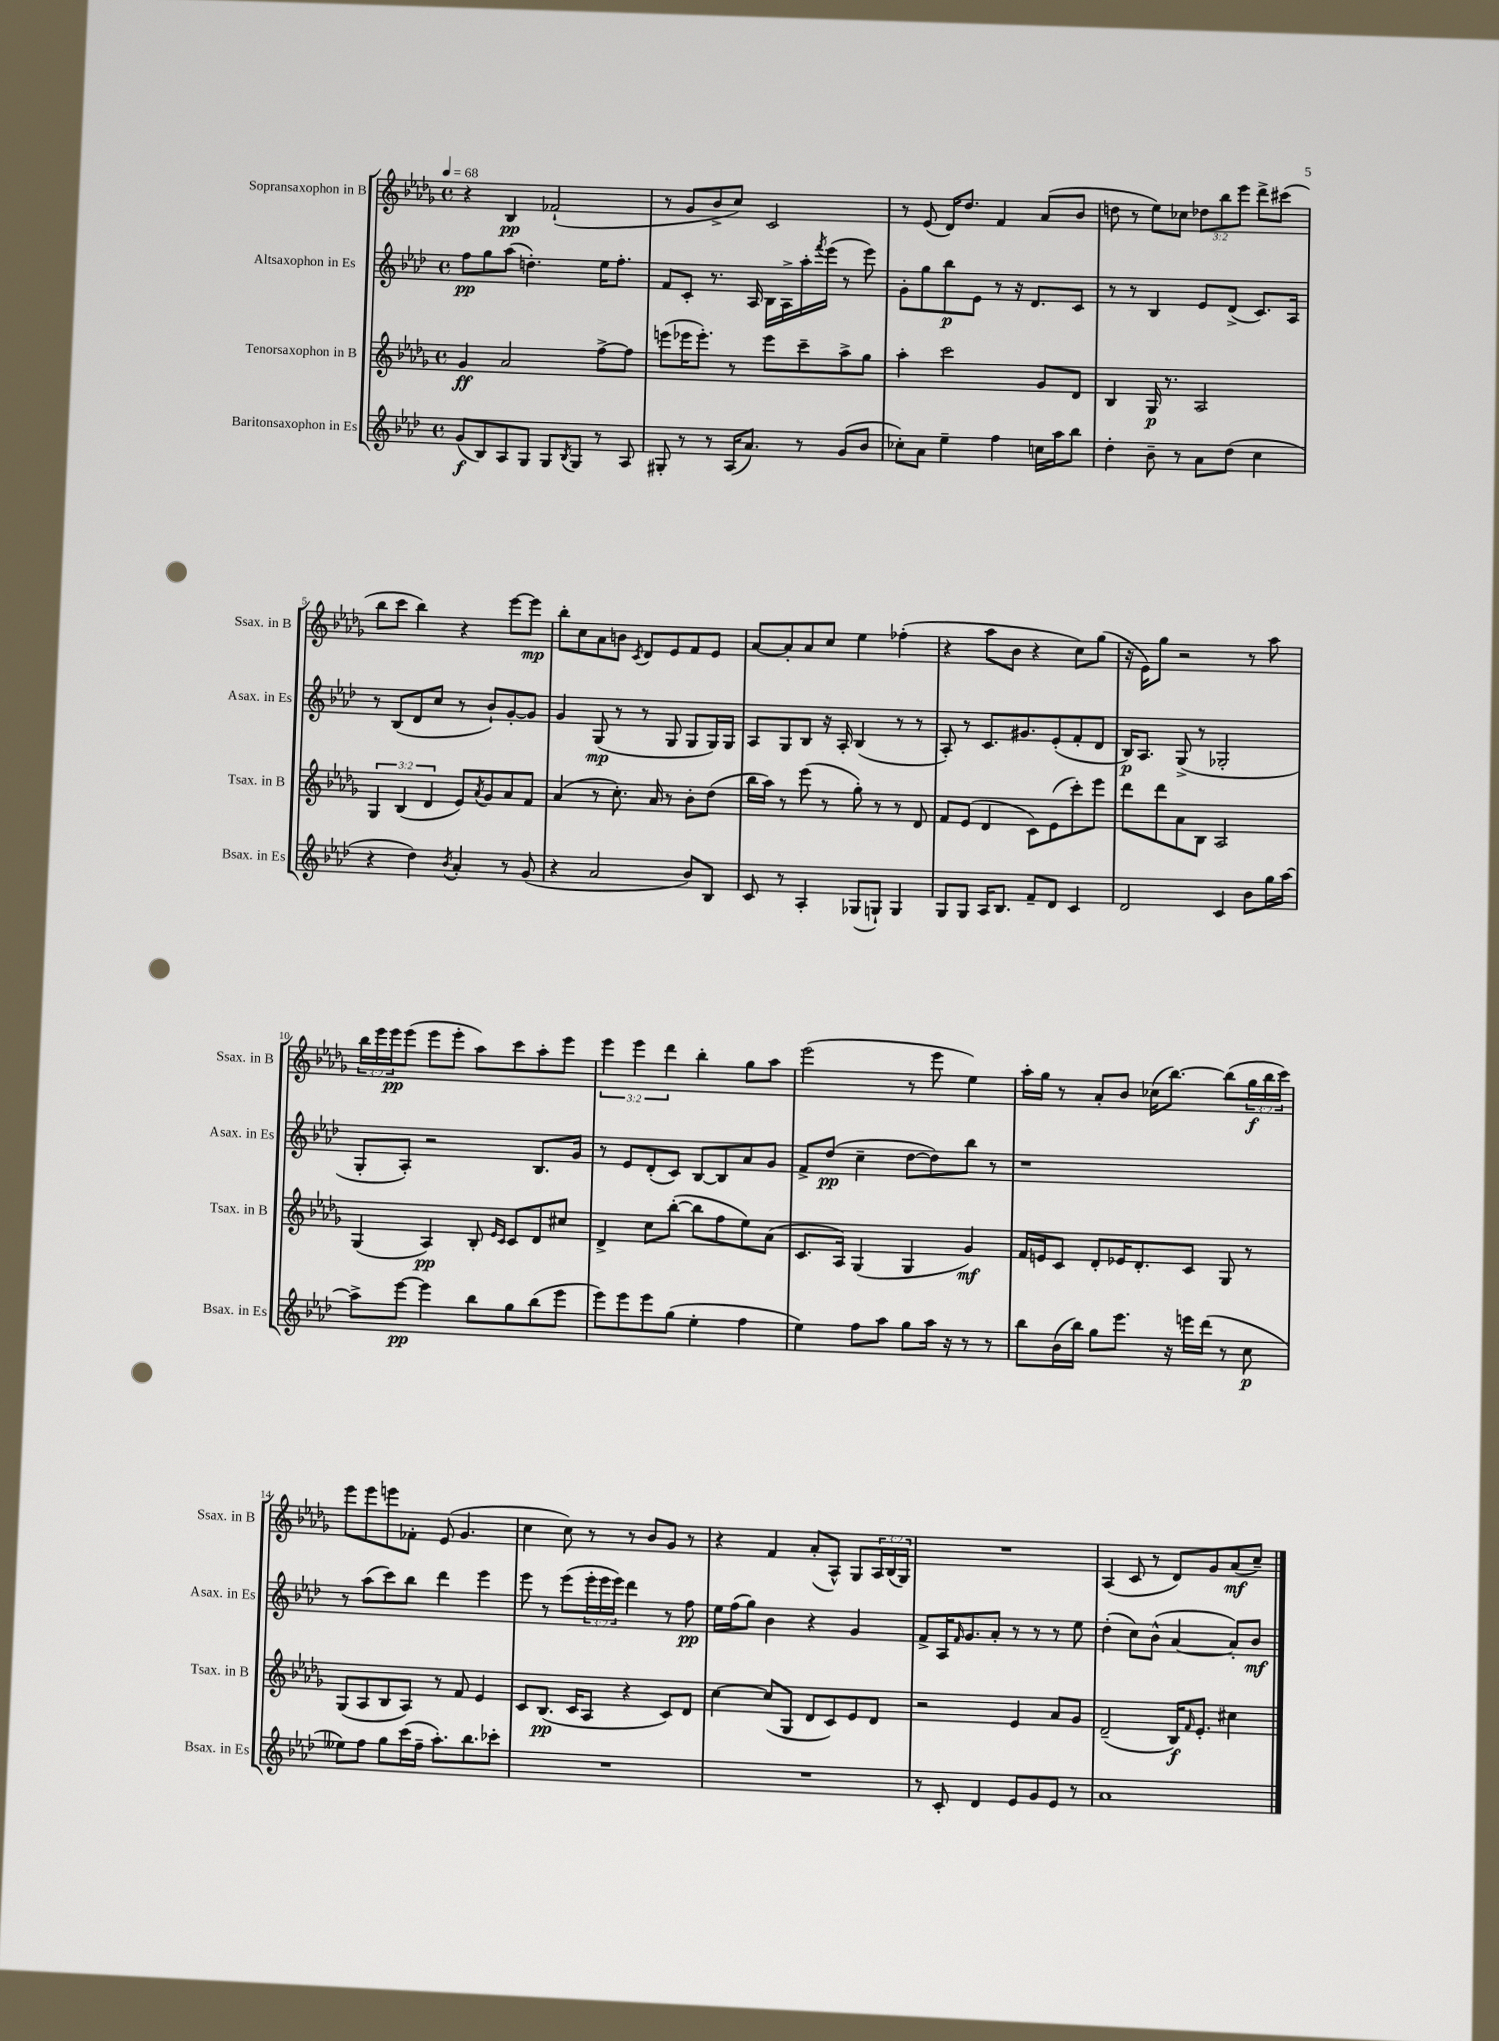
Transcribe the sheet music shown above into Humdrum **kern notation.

**kern	**kern	**kern	**kern
*staff4	*staff3	*staff2	*staff1
*clefG2	*clefG2	*clefG2	*clefG2
*k[b-e-a-d-]	*k[b-e-a-d-g-]	*k[b-e-a-d-]	*k[b-e-a-d-g-]
*M4/4	*M4/4	*M4/4	*M4/4
*met(c)	*met(c)	*met(c)	*met(c)
*MM68	*MM68	*MM68	*MM68
(8g	4g-	8ff	4r
8B-)	.	8gg	.
8A-	2a-	(8aa-	4B-
8G	.	4.dd')	.
8G	.	.	(2f-`
8qB-	.	.	.
8G	.	.	.
8r	[8ff^	16ee-	.
.	.	8.ff'	.
8A-	8ff]	.	.
=	=	=	=
8G#'	(8eee	8f	8r
8r	16eee-	8c'	8g-
.	8.eee-')	.	.
8r	.	8.r	8b-^
(16A-	8r	.	8cc)
8.a-)	.	16A-	.
.	8eee-	16B-	2c
.	.	16A-^	.
8r	8ccc~	16aa-'	.
.	.	8qfff	.
.	.	(16eee-	.
(8g	8aa-^	8r	.
8b-	8gg-	8eee-)	.
=	=	=	=
8cc-')	4aa-'	8g'	8r
8a-	.	8gg	(8e-
4ee-~	2ccc	8bb-	16d-)
.	.	.	8.dd-
.	.	8e-	.
4ff	.	8r	4f
.	.	16r	.
.	.	8.d-	.
16cc	8g-	.	(8a-
16aa-	.	.	.
8bb-	8d-	8c	8b-
=	=	=	=
4dd-'	4B-	8r	8dd
.	.	8r	8r
8b-~	16G-	4B-	8ee-)
.	8.r	.	.
8r	.	.	8cc-
8a-	2A-	8e-	12dd-
.	.	.	12bb-
(8dd-	.	(8d-^	.
.	.	.	12eee-
4cc	.	8.c)	8ddd-^
.	.	.	(8ccc#
.	.	16A-	.
=	=	=	=
4r	6G-	8r	8bb-
.	.	(8B-	8ccc
.	(6B-	.	.
4dd-)	.	8d-	4bb-)
.	6d-	.	.
.	.	8cc	.
8qb-	.	.	.
4a-'	8e-)	8r	4r
.	8qa-	.	.
.	8g-	8b-`)	.
8r	8a-	[8g'	[8eee-
(8g	8f	8g]	8eee-]
=	=	=	=
4r	(4a-	4g	8bb-'
.	.	.	8cc
2a-	8r	(8G	8a-
.	8.cc')	8r	8b
.	.	.	8qc
.	.	8r	8d-
.	16a-	.	.
.	8r	8G	8e-
8b-)	8b-'	8G	8f
8B-	(8dd-	16G)	8e-
.	.	16G	.
=	=	=	=
8c	16bb-	8A-	[8a-
.	16aa-)	.	.
8r	8r	8G	8a-']
4A-'	(8eee-	8B-	8a-
.	8r	16r	8cc
.	.	16A-'	.
(8G-	8gg-')	(4B-	4ee-
8G`)	8r	.	.
4G	8r	8r	(4ff-'
.	8d-	8r	.
=	=	=	=
8G	8f	8A-')	4r
8G	(8e-	8r	.
16A-	4d-	8.c	8aa-
8.B-	.	.	.
.	.	.	8b-
.	.	8.g#	.
8f~	8c)	.	4r
8d-	(8e-	(8e-'	.
4c	8ccc')	8f'	8cc)
.	8eee-	8d-	(8gg-
=	=	=	=
2d-	8ddd-	16B-)	16r
.	.	8.A-	16e-)
.	8ddd-	.	8gg-
.	8a-	(8G^	2r
.	8B-	8r	.
4c	2A-	2G-'	.
8b-	.	.	8r
16gg	.	.	8aa-
[16aa-	.	.	.
=	=	=	=
8aa-^]	(4G-	8G'	24bb-
.	.	.	24eee-
.	.	.	24eee-
[8eee-	.	8A-')	(8eee-
4eee-]	4A-)	2r	8eee-
.	.	.	8eee-'
8bb-	8B-'	.	8aa-)
.	16qqe-	.	.
.	16qqc	.	.
8gg	8c	.	8ccc
(8bb-	8d-	8.B-	8aa-'
8eee-	8cc#	.	8eee-
.	.	16g	.
=	=	=	=
8eee-)	4d-^	8r	6eee-
8eee-	.	8e-	.
.	.	.	6eee-
8eee-	8cc	(8d-'	.
.	.	.	6ddd-
(8gg	([8bb-'	8c)	.
4ee-'	8bb-]	[8B-	4bb-'
.	8ff	8B-]	.
4ff	8ee-)	8a-	8gg-
.	(8a-	8g	8aa-
=	=	=	=
4ee-)	8.c	8f^	(2eee-
.	.	(8dd-	.
.	16A-)	.	.
8ff	(4G-	4cc~	.
8aa-	.	.	.
8gg	4G-	[8dd-	8r
16aa-	.	8dd-])	8eee-
16r	.	.	.
8r	4g-)	8bb-	4ee-)
8r	.	8r	.
=	=	=	=
8bb-	16f	1r	16aa-'
.	16e	.	16gg-
(16b-	8c	.	8r
16bb-)	.	.	.
8gg	8d-'	.	8a-'
8.eee-	16e-	.	8b-
.	8.d-'	.	.
.	.	.	(16cc-
16r	.	.	[8.bb-)
16eee	8c	.	.
(16ddd-	.	.	.
8r	8G-	.	(8bb-]
8cc	8r	.	24gg-
.	.	.	24bb-
.	.	.	24ccc)
=	=	=	=
8ee--)	(8G-	8r	8eee-
8ff	8A-	(8aa-	8eee-
8gg	8B-	8ccc)	8eee
(16ccc	8A-)	8bb-	8f-'
16ff~	.	.	.
8.aa-')	8r	4ddd-	(8e-
.	8f	.	4.g-
8.bb-	.	.	.
.	4e-	4eee-	.
8ccc-'	.	.	.
=	=	=	=
1r	8c	8eee-	4cc
.	(8.B-	8r	.
.	.	(8eee-	8cc)
.	16c	.	.
.	8A-	24eee-'	8r
.	.	24eee-	.
.	.	24eee-)	.
.	4r	4ddd-	8r
.	.	.	8b-
.	8c)	8r	8g-
.	8d-	8ff	8r
=	=	=	=
1r	[4cc	16ee-	4r
.	.	(16ff	.
.	.	8gg)	.
.	(8cc]	4b-	4f
.	8G-	.	.
.	8d-	4r	(8a-'
.	8c)	.	8A-^^)
.	8e-	4g	8G-
.	8d-	.	24A-
.	.	.	(24B-
.	.	.	24G-)
=	=	=	=
8r	2r	8f^	1r
8c'	.	16A-	.
.	.	16qqf	.
.	.	8.g	.
4d-	.	.	.
.	.	8a-'	.
8e-	4e-	8r	.
8g	.	8r	.
8e-	8a-	8r	.
8r	8g-	8ee-	.
=	=	=	=
1a-	(2d-~	(4dd-'	(4A-
.	.	8cc)	8c
.	.	(8b-^^	8r
.	16B-)	[4a-	8d-)
.	16qqf	.	.
.	8.e-'	.	.
.	.	.	8g-
.	4cc#	8a-'])	(8a-
.	.	8b-	8cc~)
==	==	==	==
*-	*-	*-	*-
